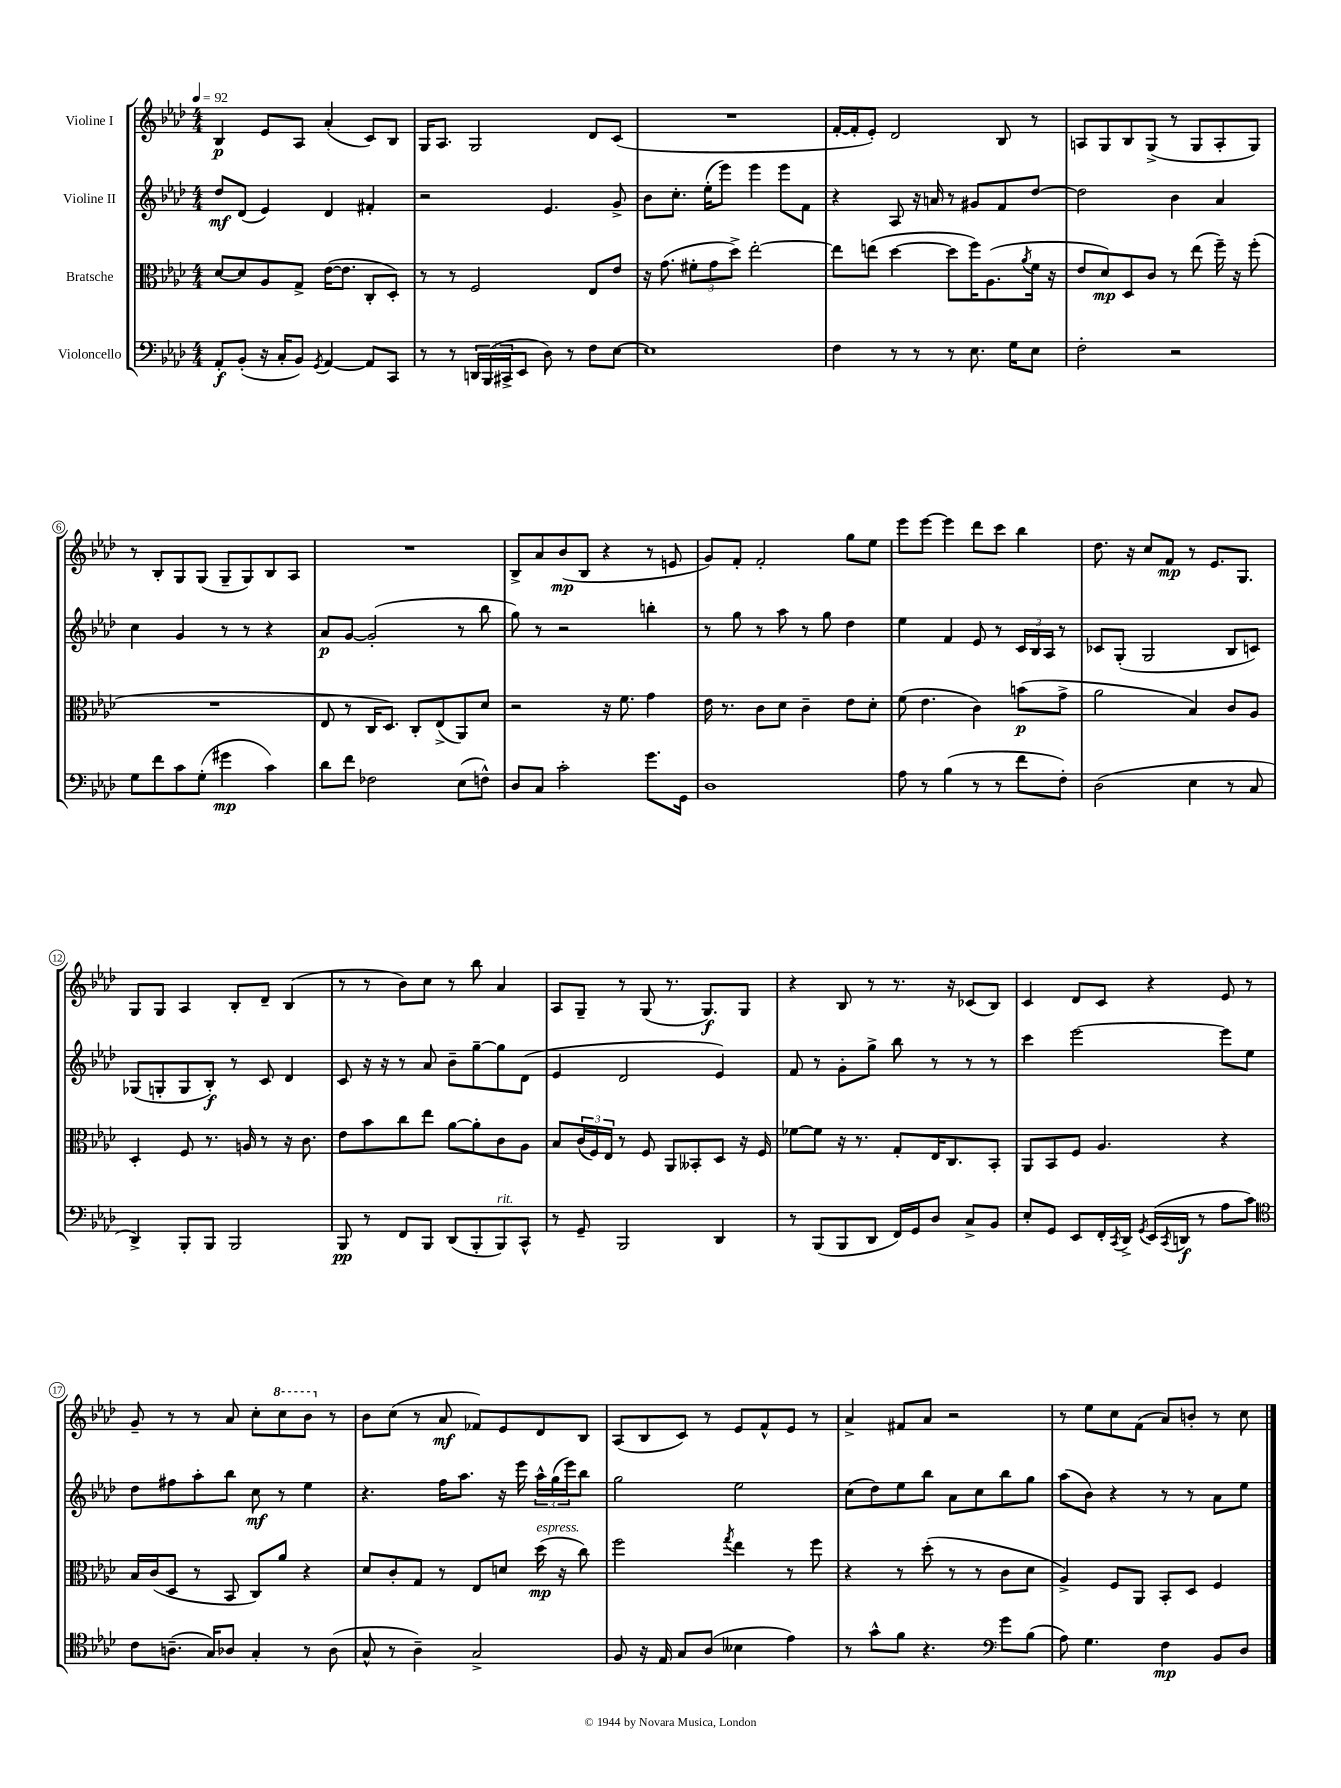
<<
\new StaffGroup <<
\new Staff = "s0" \with { instrumentName = "Violine I" } {
    \clef treble \key aes \major \numericTimeSignature \time 4/4 \tempo 4 = 92
    bes4\p ees'8 aes8 aes'4-.( c'8) bes8 |
    g16 aes8. g2 des'8 c'8( |
    R1 |
    f'16~-. f'16-. ees'8-.) des'2 bes8 r8 |
    a8 g8 bes8 g8->( r8 g8 a8-. g8) |
    r8 bes8-. g8 g8( g8-- g8) bes8 aes8 |
    R1 |
    bes8-> aes'8 bes'8\mp( bes8 r4 r8 e'8 |
    g'8) f'8-. f'2-. g''8 ees''8 |
    ees'''8 ees'''8~ ees'''4 des'''8 c'''8 bes''4 |
    des''8. r16 c''8 f'8\mp r8 ees'8. g8. |
    g8 g8 aes4 bes8-. des'8-- bes4( |
    r8 r8 bes'8) c''8 r8 bes''8 aes'4 |
    aes8 g8-- r8 g8( r8. g8.\f) g8 |
    r4 bes8 r8 r8. r16 ces'8( bes8) |
    c'4 des'8 c'8 r4 ees'8 r8 |
    g'8-- r8 r8 aes'8 c''8-. \ottava #1 c'''8 bes''8 \ottava #0 r8 |
    bes'8 c''8( r8 aes'8\mf fes'8) ees'8 des'8 bes8 |
    aes8( bes8 c'8) r8 ees'8 f'8-^ ees'8 r8 |
    aes'4-> fis'8 aes'8 r2 |
    r8 ees''8 c''8 f'8( aes'8) b'8-. r8 c''8 \bar "|." |
}
\new Staff = "s1" \with { instrumentName = "Violine II" } {
    \clef treble \key aes \major \numericTimeSignature \time 4/4
    des''8\mf des'8( ees'4) des'4 fis'4-. |
    r2 ees'4. g'8-> |
    bes'8 c''8.-. ees''16-.( ees'''8) ees'''4 ees'''8 f'8 |
    r4 aes8 r16 a'16 r8 gis'8 f'8 des''8~ |
    des''2 bes'4 aes'4 |
    c''4 g'4 r8 r8 r4 |
    aes'8\p g'8~ g'2-.( r8 bes''8 |
    g''8) r8 r2 b''4-. |
    r8 g''8 r8 aes''8 r8 g''8 des''4 |
    ees''4 f'4 ees'8 r8 \tuplet 3/2 { c'16 bes16 aes16 } r8 |
    ces'8 g8-.( g2 bes8 c'8) |
    ges8( g8-. g8 bes8-.\f) r8 c'8 des'4 |
    c'8 r16 r16 r8 aes'8 bes'8-- g''8~-- g''8 des'8( |
    ees'4 des'2 ees'4) |
    f'8 r8 g'8-. g''8-> bes''8 r8 r8 r8 |
    c'''4 ees'''2~ ees'''8 ees''8 |
    des''8 fis''8 aes''8-. bes''8 c''8\mf r8 ees''4 |
    r4. f''16 aes''8. r16 ees'''16 \tuplet 3/2 { aes''16-^ g''16( ees'''16) } bes''8 |
    g''2 ees''2 |
    c''8( des''8) ees''8 bes''8 aes'8 c''8 bes''8 g''8 |
    aes''8( bes'8) r4 r8 r8 aes'8 ees''8 \bar "|." |
}
\new Staff = "s2" \with { instrumentName = "Bratsche" } {
    \clef alto \key aes \major \numericTimeSignature \time 4/4
    des'8~ des'8 aes8 g8-> ees'16~( ees'8. c8-. des8-.) |
    r8 r8 f2 ees8 ees'8 |
    r16 g'8.( \tuplet 3/2 { fis'8-. g'8 des''8->) } ees''2~-. |
    ees''8 e''8( des''4~ des''8 f''16) aes8.( \acciaccatura { aes'8 } f'16 r16 |
    ees'8 des'8\mp) des8 c'8 r8 ees''8( f''16--) r16 f''8-.( |
    R1 |
    ees8 r8 c16 des8.) c8-. ees8->( aes,8) des'8 |
    r2 r16 f'8. g'4 |
    ees'16 r8. c'8 des'8 c'4-- ees'8 des'8-. |
    f'8( ees'4. c'4) b'8\p( g'8-> |
    aes'2 bes4) c'8 aes8 |
    des4-. f8 r8. a16 r8 r16 c'8. |
    ees'8 bes'8 c''8 ees''8 aes'8~ aes'8-. c'8 aes8 |
    bes8 \tuplet 3/2 { c'16( f16) ees16 } r8 f8 aes,8 beses,8-. des8 r16 f16 |
    fes'8~ fes'8 r16 r8. g8-. ees16 c8. bes,8-. |
    aes,8 bes,8 f8 aes4. r4 |
    bes16 c'16( des8 r8 bes,8 c8) aes'8 r4 |
    des'8 c'8-. g8 r8 ees8 d'8 des''16\mp^\markup { \italic "espress." }( r16 c''8) |
    f''2 \acciaccatura { g''8 } ees''4 r8 f''8 |
    r4 r8 des''8-.( r8 r8 c'8 des'8 |
    aes4->) f8 aes,8 bes,8-. des8 f4 \bar "|." |
}
\new Staff = "s3" \with { instrumentName = "Violoncello" } {
    \clef bass \key aes \major \numericTimeSignature \time 4/4
    aes,8-.\f bes,8-.( r16 c16-. bes,8) \acciaccatura { g,8 } aes,4~ aes,8 c,8 |
    r8 r8 \tuplet 3/2 { d,16 bes,,16( cis,16-> } ees,8 des8) r8 f8 ees8~ |
    ees1 |
    f4 r8 r8 r8 ees8. g16 ees8 |
    f2-. r2 |
    g8 f'8 c'8 g8-.( gis'4\mp c'4) |
    des'8 f'8 fes2 ees8( f8-^) |
    des8 c8 c'2-. g'8. g,16 |
    des1 |
    aes8 r8 bes4( r8 r8 f'8 f8-.) |
    des2( ees4 r8 c8 |
    des,4->) bes,,8-. bes,,8 bes,,2 |
    bes,,8\pp r8 f,8 bes,,8 des,8( bes,,8-. bes,,8^\markup { \italic "rit." }) c,8-^ |
    r8 g,8-- bes,,2 des,4 |
    r8 bes,,8( bes,,8 des,8 f,16) g,16 des8 c8-> bes,8 |
    ees8-. g,8 ees,8 f,16-. \acciaccatura { c,8 } des,16-> \acciaccatura { g,8 } ees,16( \acciaccatura { c,8 } d,16\f r8 aes8 c'8) |
    \clef tenor c'8 a8.--( g16) aes8 g4-. r8 aes8( |
    g8-^ r8 aes4--) g2-> |
    f8 r16 ees16 g8 aes8( beses4 ees'4) |
    r8 g'8-^ f'8 r4. \clef bass g'8 bes8( |
    aes8) g4. f4\mp bes,8 des8 \bar "|." |
}
>>
>>
\layout { \context { \Score \override BarNumber.stencil = #(make-stencil-circler 0.1 0.3 ly:text-interface::print) } }
